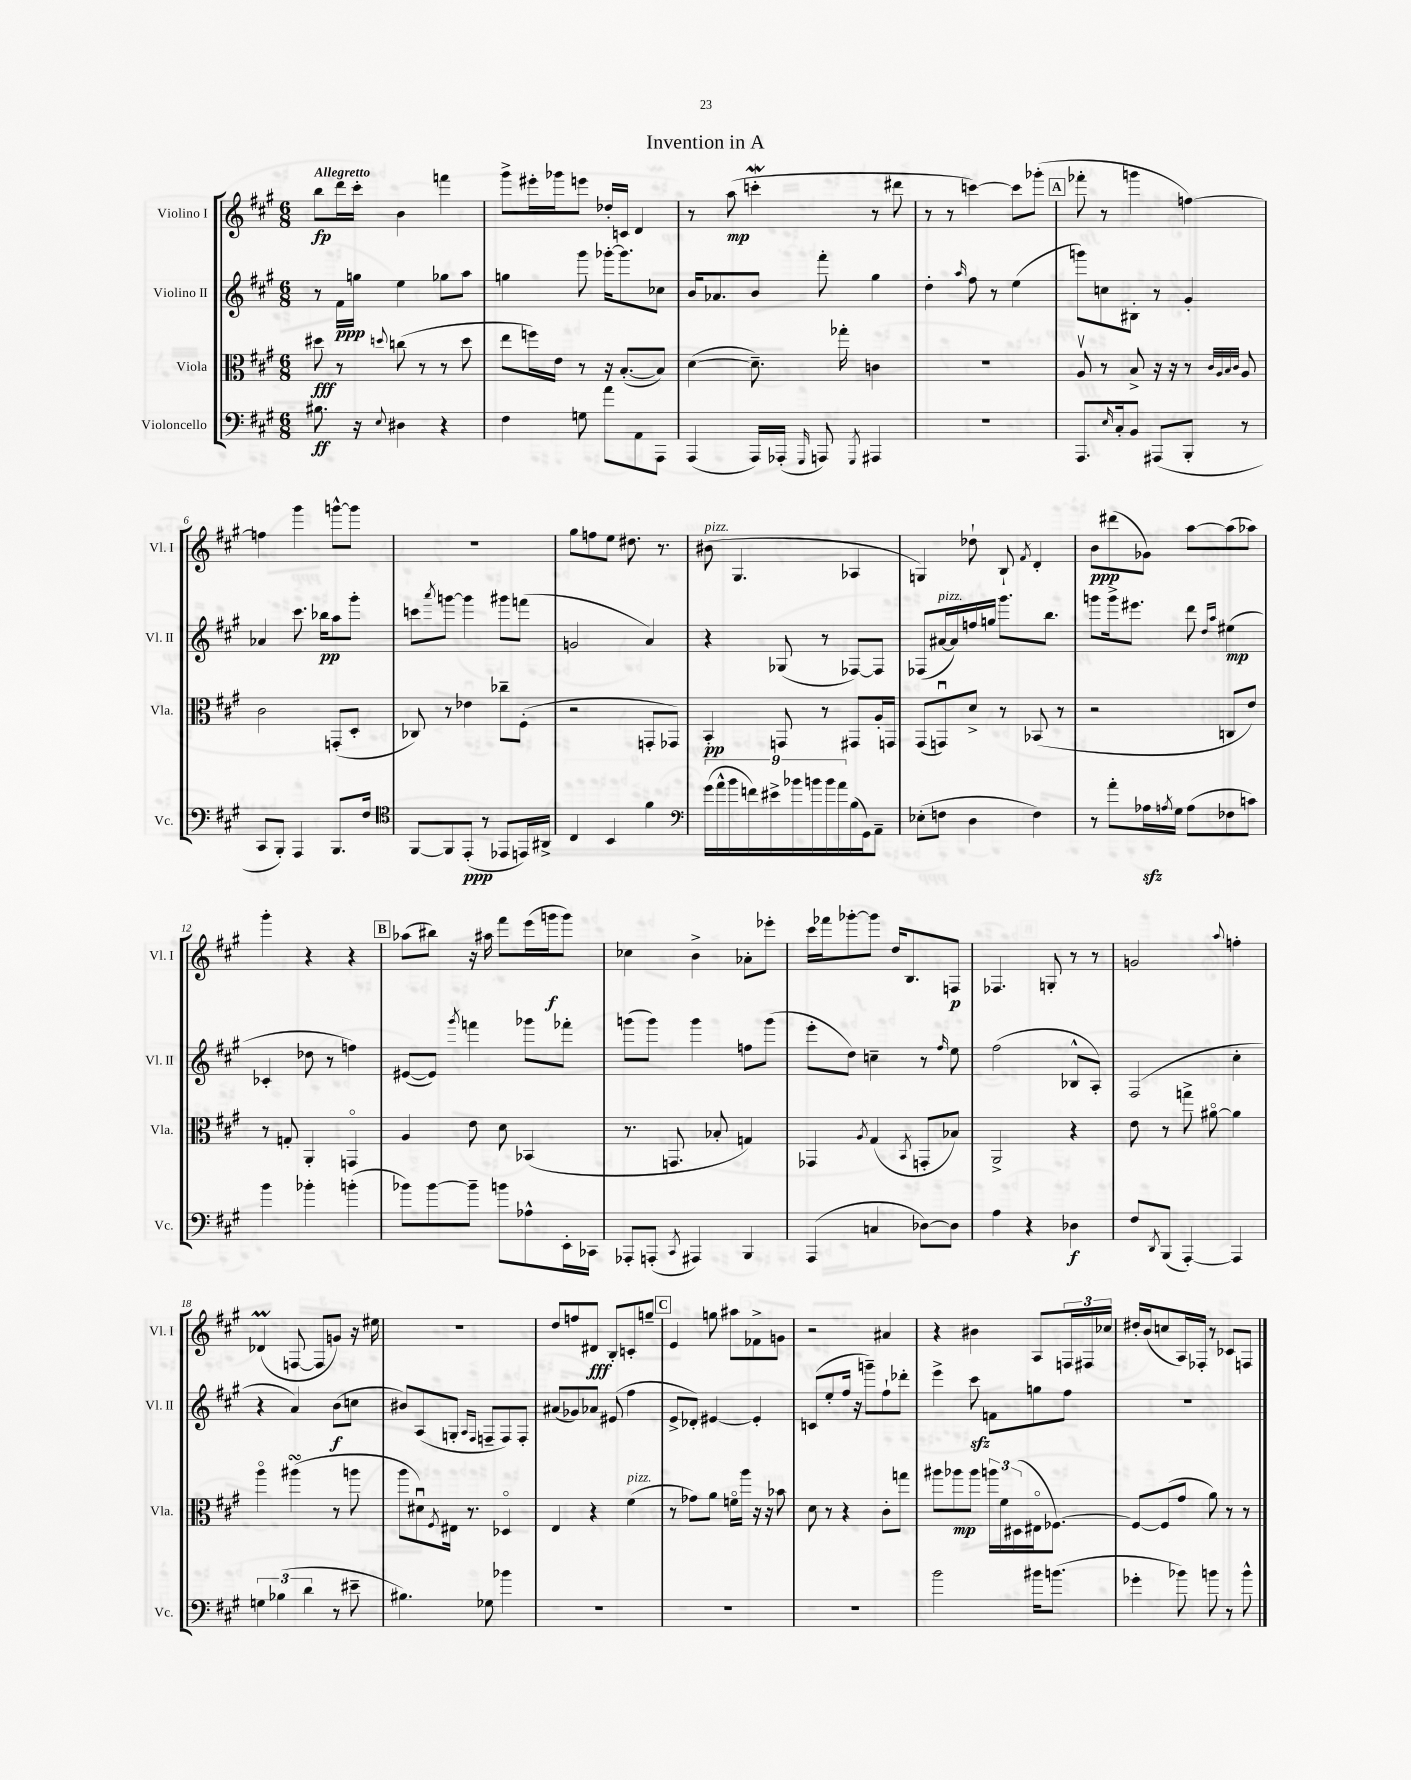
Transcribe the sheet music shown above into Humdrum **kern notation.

**kern	**dynam	**kern	**dynam	**kern	**dynam	**kern	**dynam
*part4	*part4	*part3	*part3	*part2	*part2	*part1	*part1
*staff4	*staff4	*staff3	*staff3	*staff2	*staff2	*staff1	*staff1
*I"Violoncello	*	*I"Viola	*	*I"Violino II	*	*I"Violino I	*
*I'Vc.	*	*I'Vla.	*	*I'Vl. II	*	*I'Vl. I	*
*clefF4	*	*clefC3	*	*clefG2	*	*clefG2	*
*k[f#c#g#]	*	*k[f#c#g#]	*	*k[f#c#g#]	*	*k[f#c#g#]	*
*M6/8	*	*M6/8	*	*M6/8	*	*M6/8	*
=1	=1	=1	=1	=1	=1	=1	=1
!	!	!	!	!	!	!LO:TX:a:B:t=Allegretto	!
8.B#X\	ff	8dd#X\	fff	8r	.	8bb\L	fp
.	.	8r	.	16f#\LL	ppp	16ddd\L	.
16r	.	.	.	16ggn\JJ	.	16ccc#'\JJ	.
8qqE/	.	8qqddn/	.	.	.	.	.
4D#X\	.	(8ccn\	.	4ee\	.	4b\	.
.	.	8r	.	.	.	.	.
4r	.	8r	.	8gg-X\L	.	4fffn\	.
.	.	8dd\	.	8aa\J	.	.	.
=2	=2	=2	=2	=2	=2	=2	=2
4F#\	.	8ee\L	.	4ggn\	.	8ggg#^\L	.
.	.	16ffn\L)	.	.	.	16eee#X'\L	.
.	.	16e\JJ	.	.	.	16ggg-X\J	.
8Gn\	.	8r	.	8ggg#\	.	8eeen\J	.
8a\L	.	16r	.	[16ggg-X'\KL	.	16dd-X'/LL	.
.	.	([8.B'/L	.	8.ggg-\]	.	16cn/JJ	.
8AA\	.	.	.	.	.	4d/	.
8AAA\J	.	8B/J])	.	8cc-X\J	.	.	.
=3	=3	=3	=3	=3	=3	=3	=3
(4AAA/	.	([4d\	.	16b/KL	.	8r	.
.	.	.	.	8.a-X/	.	.	.
.	.	.	.	.	.	(8aa\	mp
16AAA/LL)	.	8.d~\])	.	8b/J	.	4cccnw'\	.
(16AAA-X'/JJ	.	.	.	.	.	.	.
16qqGGG#/	.	.	.	.	.	.	.
8AAAn/)	.	.	.	8fff#'\	.	.	.
.	.	16gg-X'\	.	.	.	.	.
8qGGG#/	.	.	.	.	.	.	.
4AAA#X/	.	4cn\	.	4gg#\	.	8r	.
.	.	.	.	.	.	8ddd#X\	.
=4	=4	=4	=4	=4	=4	=4	=4
2.r	.	2.r	.	4dd'\	.	8r	.
.	.	.	.	.	.	8r	.
.	.	.	.	16qqaa/	.	.	.
.	.	.	.	8ff#\	.	[4cccn\)	.
.	.	.	.	8r	.	.	.
.	.	.	.	(4ee\	.	8ccc\L]	.
.	.	.	.	.	.	(8ggg-X'\J	.
!!LO:REH:place=s1:t=A
=5	=5	=5	=5	=5	=5	=5	=5
8.AAA/L	.	8Av/	.	8gggn\L)	.	8fff-X'\	.
.	.	8r	.	8ccn\	.	8r	.
16qqE/	.	.	.	.	.	.	.
16C#'/k	.	.	.	.	.	.	.
8BB/J	.	8B^/	.	8B#X'\J	.	4gggn\	.
(8AAA#X/L	.	16r	.	8r	.	.	.
.	.	16r	.	.	.	.	.
8BBB'/J	.	8r	.	4g#'/	.	[4ffn\)	.
.	.	32qqc#/LLL	.	.	.	.	.
.	.	32qqA/	.	.	.	.	.
.	.	32qqB/	.	.	.	.	.
.	.	32qqc#/JJJ	.	.	.	.	.
8r	.	8A/	.	.	.	.	.
!!LO:LB:g=z
=6	=6	=6	=6	=6	=6	=6	=6
8CC#/L	.	2c#\	.	4a-X/	.	4ffn\]	.
8BBB'/J)	.	.	.	.	.	.	.
4AAA/	.	.	.	8.ccc#\	.	4ggg#\	.
.	.	.	.	16bb-X\KL	pp	.	.
8.BBB/L	.	(8GGn'/L	.	8aa\	.	[8gggn^^\L	.
.	.	8D'/J	.	8ggg#'\J	.	8ggg\J]	.
16F#/Jk	.	.	.	.	.	.	.
=7	=7	=7	=7	=7	=7	=7	=7
*clefC4	*	*	*	*	*	*	*
[8FF#/L	.	8C-X/)	.	8cccn\L	.	2.r	.
.	.	.	.	8qaaa/	.	.	.
8FF#/]	.	8r	.	[8gggn\J	.	.	.
(8EE'/J	ppp	4e-X\	.	4ggg\]	.	.	.
8r	.	.	.	.	.	.	.
8EE-X/L	.	8cc-X~\L	.	8ggg#X\L	.	.	.
16EEn/L)	.	(8F#'\J	.	(8fffn\J	.	.	.
16AA#X^/JJ	.	.	.	.	.	.	.
=8	=8	=8	=8	=8	=8	=8	=8
4C#/	.	2r	.	2gn/	.	8gg#\L	.
.	.	.	.	.	.	8ffn\	.
4BB/	.	.	.	.	.	8ee\J	.
.	.	.	.	.	.	8.dd#X\	.
4f#\	.	8GGn'/L	.	4a/)	.	.	.
.	.	.	.	.	.	8.r	.
.	.	8GG-X/J)	.	.	.	.	.
=9	=9	=9	=9	=9	=9	=9	=9
*clefF4	*	*	*	*	*	*	*
!	!	!	!	!	!	!LO:TX:a:i:t=pizz.	!
(18g#\LL	.	4BB'/	pp	4r	.	(8b#X\	.
18a^^\	.	.	.	.	.	.	.
18b\	.	.	.	.	.	.	.
.	.	.	.	.	.	4.G#/	.
18fn\)	.	.	.	.	.	.	.
18e#X^\	.	.	.	.	.	.	.
.	.	8GGn/	.	(8G-X/	.	.	.
18b-X\	.	.	.	.	.	.	.
18bn\	.	.	.	.	.	.	.
.	.	8r	.	8r	.	.	.
18b\	.	.	.	.	.	.	.
18a\	.	.	.	.	.	.	.
(16B\	.	8GG#X/L	.	[8F-X/L)	.	4A-X/	.
16GG#\J)	.	.	.	.	.	.	.
8AA~\J	.	16A'/L	.	8F-/J]	.	.	.
.	.	16GGn/JJ	.	.	.	.	.
=10	=10	=10	=10	=10	=10	=10	=10
(8E-X'\L	.	(8GG#/L	.	(8F-X/L	.	4Gn/)	.
!	!	!	!	!LO:TX:a:i:t=pizz.	!	!	!
8Fn\J	.	8GGnu/)	.	[16a#X/L	.	.	.
.	.	.	.	16a#/])	.	.	.
4D\	.	8d^/J	.	16ffn/	.	8dd-X`\	.
.	.	.	.	16ggn/JJ	.	.	.
.	.	8r	.	8.ggg#\L	.	8B`/	.
.	.	.	.	.	.	8qf#/	.
4F\)	.	(8BB-X/	.	.	.	4d'/	.
.	.	.	.	8.bb\J	.	.	.
.	.	8r	.	.	.	.	.
=11	=11	=11	=11	=11	=11	=11	=11
8r	.	2r	.	8gggn\L	.	8b\L	ppp
8a'\L	.	.	.	16ggg^\k	.	(8ddd#X\	.
.	.	.	.	8.eee#X\J	.	.	.
16A-Xzz\L	.	.	.	.	.	8g-X\J)	.
8qAn/	.	.	.	.	.	.	.
16G#\JJ	.	.	.	.	.	.	.
(8A\L	.	.	.	8ddd\	.	[8aa\L	.
.	.	.	.	16qqdd/LL	.	.	.
.	.	.	.	16qqaa/JJ	.	.	.
8F-X\	.	8Cn/L	.	(4ee#X\	mp	(8aa\]	.
8cn\J)	.	8e/J)	.	.	.	8aa-X\J)	.
!!LO:LB:g=z
=12	=12	=12	=12	=12	=12	=12	=12
4b\	.	8r	.	4c-X'/	.	4ggg#'\	.
.	.	8Gn'/	.	.	.	.	.
4b-X'\	.	4AA'/	.	8dd-X\	.	4r	.
.	.	.	.	8r	.	.	.
(4bn'\	.	4GGn/	.	4ffn\)	.	4r	.
!!LO:REH:place=s1:t=B
=13	=13	=13	=13	=13	=13	=13	=13
8b-X\L)	.	4A/	.	([8e#X/L	.	(8aa-X\L	.
[8b-\	.	.	.	8e#/J])	.	8bb#X\J)	.
.	.	.	.	8qggg#/	.	.	.
8b-~\J]	.	8e\	.	4fffn\	.	16r	.
.	.	.	.	.	.	16aa#X\	.
8bn\L	.	8d\	.	.	.	8fff#\L	.
8A-X^^\	.	(4BB-X/	.	8ggg-X\L	.	(16eee\L	.
.	.	.	.	.	.	16gggn\J	f
16EE'\L	.	.	.	8fff-X'\J	.	8ggg\J)	.
16CC-X\JJ	.	.	.	.	.	.	.
=14	=14	=14	=14	=14	=14	=14	=14
8AAA-X'/L	.	8.r	.	(8gggn\L	.	4cc-X\	.
(8AAAn'/J	.	.	.	8ggg\J)	.	.	.
.	.	8.GGn/	.	.	.	.	.
8qCC#/	.	.	.	.	.	.	.
4AAA#X/)	.	.	.	4ggg\	.	4b^\	.
.	.	8B-X'/	.	.	.	.	.
4BBB/	.	4Gn/)	.	8ffn\L	.	8a-X'\L	.
.	.	.	.	(8ggg\J	.	8eee-X'\J	.
=15	=15	=15	=15	=15	=15	=15	=15
(4AAA/	.	4GG-X/	.	8eee'\L	.	16ccc#\LL	.
.	.	.	.	.	.	16fff-X\J	.
.	.	.	.	8dd\J)	.	[8ggg-X'\	.
.	.	8qA/	.	.	.	.	.
4Cn/	.	(4G#/	.	4ccn~\	.	8ggg-\J]	.
.	.	.	.	.	.	16dd/KL	.
.	.	.	.	.	.	8.B/	.
.	.	8qBB/	.	.	.	.	.
[8D-X\L)	.	8GGn'/L	.	8r	.	.	.
.	.	.	.	16qqff#/	.	.	.
8D-\J]	.	8B-X/J)	.	8ee\	.	8Fn/J	p
=16	=16	=16	=16	=16	=16	=16	=16
4A\	.	2AA^/	.	(2ff#\	.	4.F-X/	.
4r	.	.	.	.	.	.	.
.	.	.	.	.	.	8Gn'/	.
4D-X\	f	4r	.	8B-X^^/L	.	8r	.
.	.	.	.	8A'/J)	.	8r	.
=17	=17	=17	=17	=17	=17	=17	=17
8F#/L	.	8e\	.	(2F#/	.	2gn/	.
8qDD/	.	.	.	.	.	.	.
(8BBB/J	.	8r	.	.	.	.	.
[4AAA'/)	.	8ggn^\	.	.	.	.	.
.	.	[8a#X\	.	.	.	.	.
.	.	.	.	.	.	8qqaa/	.
4AAA/]	.	4a#\]	.	4cc#'\	.	4ffn'\	.
!!LO:LB:g=z
=18	=18	=18	=18	=18	=18	=18	=18
6Gn\	.	4aa\	.	4r	.	(4d-XM/	.
(6B-X\	.	.	.	.	.	.	.
.	.	(4aa#XsSsS\	.	4a/)	.	[8Fn/	.
6d\	.	.	.	.	.	.	.
.	.	.	.	.	.	8F/L]	.
8r	.	8r	.	(8b\L	f	8gn/J)	.
8e#X~\	.	8aan\	.	8ccn\J	.	16r	.
.	.	.	.	.	.	16ee#X\	.
=19	=19	=19	=19	=19	=19	=19	=19
4.B#X\)	.	8aa\L	.	8b#X/L)	.	2.r	.
.	.	8d#Xu\)	.	(8A/	.	.	.
.	.	8qF#/	.	.	.	.	.
.	.	16E#X\Jk	.	8Gn'/J	.	.	.
.	.	8.r	.	.	.	.	.
.	.	.	.	16qqA/LL	.	.	.
.	.	.	.	16qqF#/JJ	.	.	.
8G-X\	.	.	.	8Fn~/L	.	.	.
4b-X\	.	4D-X/	.	8F/)	.	.	.
.	.	.	.	8F'/J	.	.	.
=20	=20	=20	=20	=20	=20	=20	=20
2.r	.	4E/	.	(8a#X/L	.	8dd/L	.
.	.	.	.	8g-X/)	.	8ffn/	.
.	.	4r	.	8a-X/J	.	8d#X/J	fff
.	.	.	.	(8e#X/	.	8B'/L	.
!	!	!LO:TX:a:i:t=pizz.	!	!	!	!	!
.	.	(4f#\	.	4ff#\	.	8cn'/	.
.	.	.	.	.	.	8ggn~/J	.
!!LO:REH:place=s1:t=C
=21	=21	=21	=21	=21	=21	=21	=21
2.r	.	8r	.	8e^/L	.	4e/	.
.	.	8g-X\L)	.	8d-X'/J)	.	.	.
.	.	8a\J	.	[4e#X/	.	8ggn\	.
.	.	16fn\LL	.	.	.	8aa#X\L	.
.	.	16aa\JJ	.	.	.	.	.
.	.	16r	.	4e#'/]	.	8f-X^\	.
.	.	16r	.	.	.	.	.
.	.	8b-X\	.	.	.	8gn\J	.
=22	=22	=22	=22	=22	=22	=22	=22
2.r	.	8d\	.	(8cn/L	.	2r	.
.	.	8r	.	8ee'/	.	.	.
.	.	4r	.	16ff#/Jk	.	.	.
.	.	.	.	16r	.	.	.
.	.	.	.	8gggn~\L)	.	.	.
.	.	8c#'\L	.	8ff#`\	.	4a#X/	.
.	.	8ggn\J	.	8ddd-X'\J	.	.	.
=23	=23	=23	=23	=23	=23	=23	=23
2b\	.	8aa#X\L	.	4eee^\	.	4r	.
.	.	8aa-X\	mp	.	.	.	.
.	.	8aa-\J	.	8ccc#zz\	.	4b#X\	.
.	.	24aan\LL	.	8fn\L	.	.	.
.	.	24f#\	.	.	.	.	.
.	.	(24D#X\	.	.	.	.	.
16b#X\KL	.	16E#X\J	.	8ggn\	.	8A/L	.
(8.bn\J	.	[8.F-X\J)	.	.	.	.	.
.	.	.	.	8ff#\J	.	24Fn/L	.
.	.	.	.	.	.	24F#X/	.
.	.	.	.	.	.	24cc-X/JJ	.
=24	=24	=24	=24	=24	=24	=24	=24
4g-X'\	.	8F-/L_	.	2.r	.	16dd#X'/LL	.
.	.	.	.	.	.	(16b/J	.
.	.	(8F-/]	.	.	.	8ccn/	.
8b-X\)	.	8g#/J	.	.	.	16A/L)	.
.	.	.	.	.	.	16F-X'/JJ	.
8bn\	.	8a\)	.	.	.	8r	.
8r	.	8r	.	.	.	8c-X/L	.
8b^^\	.	8r	.	.	.	8Fn/J	.
==	==	==	==	==	==	==	==
*-	*-	*-	*-	*-	*-	*-	*-
